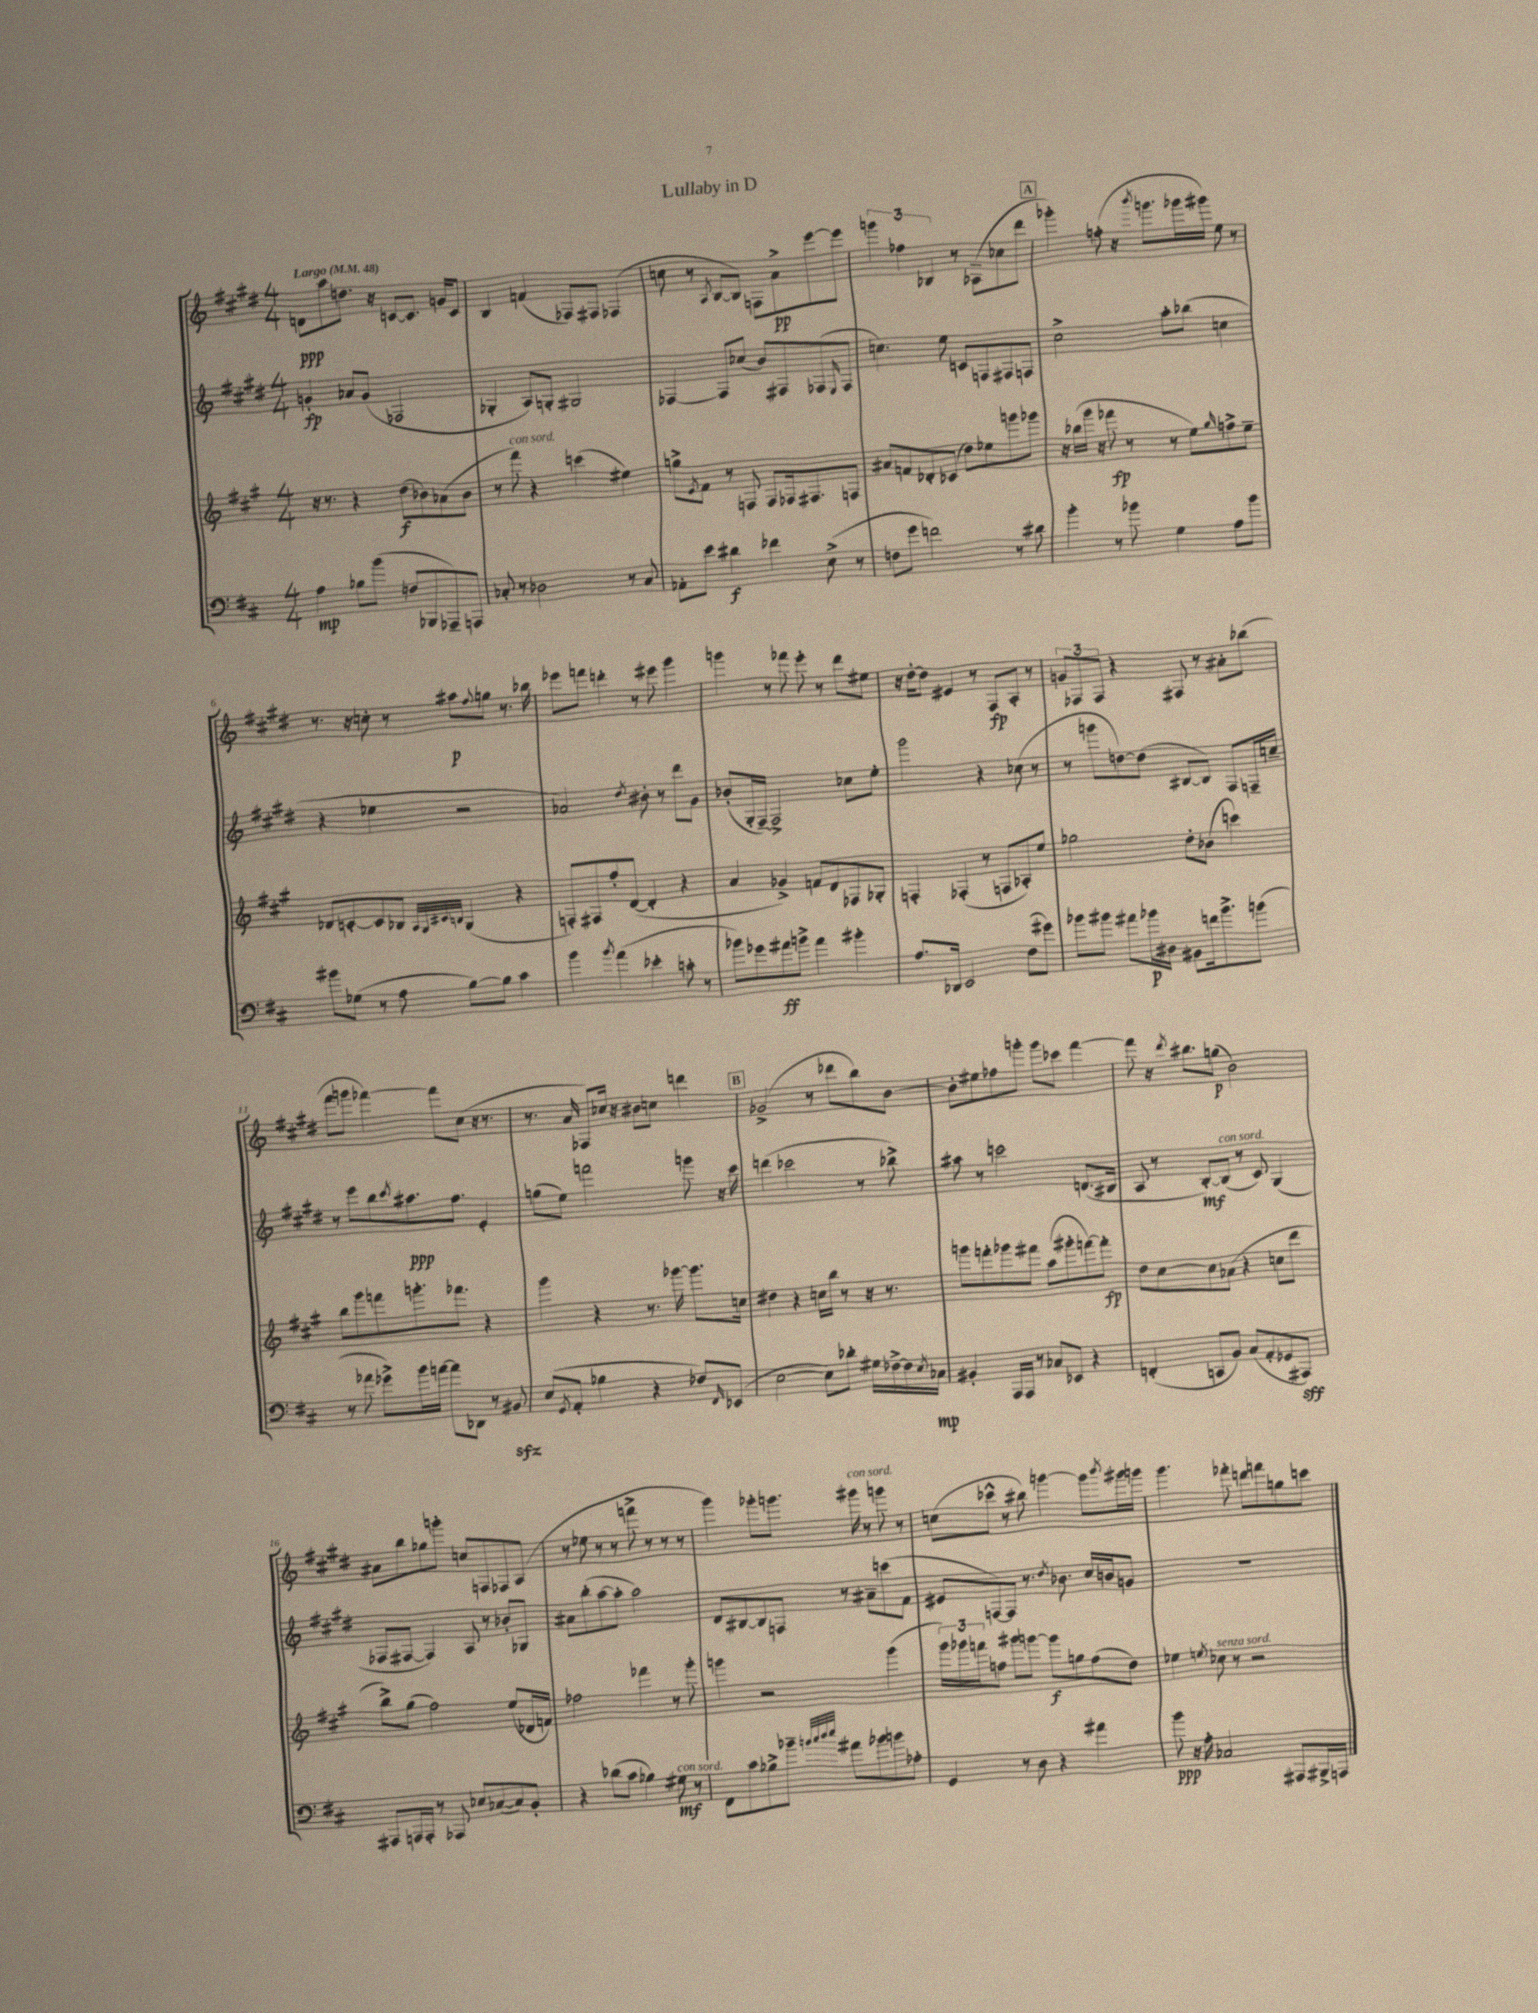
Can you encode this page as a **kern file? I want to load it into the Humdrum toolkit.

**kern	**dynam	**kern	**dynam	**kern	**dynam	**kern	**dynam
*part4	*part4	*part3	*part3	*part2	*part2	*part1	*part1
*staff4	*staff4	*staff3	*staff3	*staff2	*staff2	*staff1	*staff1
*clefF4	*	*clefG2	*	*clefG2	*	*clefG2	*
*k[f#c#]	*	*k[f#c#g#]	*	*k[f#c#g#d#]	*	*k[f#c#g#d#]	*
*M4/4	*	*M4/4	*	*M4/4	*	*M4/4	*
*MM48	*	*MM48	*	*MM48	*	*MM48	*
=1	=1	=1	=1	=1	=1	=1	=1
!	!	!	!	!	!	!LO:TX:a:B:t=Largo	!
4A\	mp	16r	.	4gn'/	fp	8dn\L	ppp
.	.	8.r	.	.	.	.	.
.	.	.	.	.	.	8aa\	.
8B-X\L	.	4r	.	8a-X/L	.	8.ddn\J	.
(8b\J	.	.	.	(8g/J	.	.	.
.	.	.	.	.	.	16r	.
8Fn/L	.	(8dd\L	f	2F-X/	.	[8cn/L	.
8BBB-X/	.	8b-X\)	.	.	.	8.c/J]	.
8AAA-X~/)	.	(8a-X\	.	.	.	.	.
.	.	.	.	.	.	16gn/KL	.
8AAAn/J	.	8b-\J	.	.	.	8c/J	.
=2	=2	=2	=2	=2	=2	=2	=2
8C-X'/	.	8r	.	4G-X'/	.	4B/	.
!	!	!LO:TX:a:i:t=con sord.	!	!	!	!	!
8r	.	8fff#\)	.	.	.	.	.
2D-X\	.	4r	.	8A/L)	.	(4fn/	.
.	.	.	.	8Gn'/J	.	.	.
.	.	(4cccn\	.	2G#X/	.	8F-X/L)	.
.	.	.	.	.	.	8F#X/J	.
8r	.	4ee#X\)	.	.	.	(4F-X/	.
8C-/	.	.	.	.	.	.	.
=3	=3	=3	=3	=3	=3	=3	=3
8AA-X'\L	.	8ggn^\L	.	[4F-X/	.	8ccn\	.
.	.	8qe/	.	.	.	.	.
8e\J	.	8f#\J	.	.	.	8r	.
.	.	.	.	.	.	8qA/	.
4d#X\	f	8r	.	8F-/L]	.	[8B/L	.
.	.	8Fn/	.	(8cc-X/J	.	8B/J])	.
4f-X\	.	8F/L	.	8b/L)	.	8Fn\L	.
.	.	16F-X/k	.	8F#X/	.	8a^\	pp
.	.	8.F#X/	.	.	.	.	.
(8E^\	.	.	.	(8F-X/	.	[8eee\	.
.	.	.	.	16qqE/	.	.	.
8r	.	8Fn/J	.	8F-/J	.	8eee\J]	.
=4	=4	=4	=4	=4	=4	=4	=4
8Fn\L	.	8a#X/L	.	4.ccn\)	.	6gggn\	.
8g\J	.	8fn/	.	.	.	.	.
.	.	.	.	.	.	6ff-X\	.
2fn\)	.	8d-X'/	.	.	.	.	.
.	.	.	.	.	.	6B-X/	.
.	.	(8c-X/J	.	8ee\	.	.	.
.	.	8dd\L)	.	8cn/L	.	8r	.
.	.	8ee-X\	.	8Fn/	.	(8A-X~\L	.
8r	.	8gggn\	.	8F#X/	.	8cc-X\	.
8d#X\	.	8ggg-X\J	.	8Fn/J	.	8ddd#\J	.
!!LO:REH:place=s1:t=A
=5	=5	=5	=5	=5	=5	=5	=5
4b'\	.	16r	.	2cc#^\	.	4ggg-X'\)	.
.	.	(16bb-X\LL	.	.	.	.	.
.	.	16ggg#\JJ	.	.	.	.	.
.	.	16r	.	.	.	.	.
8r	.	8fff-X\	fp	.	.	(8ffn'\	.
8b-X\	.	8r	.	.	.	16r	.
.	.	.	.	.	.	8qbbb/	.
.	.	.	.	.	.	8.gggn\L	.
4G\	.	8r	.	8aa'\L	.	.	.
.	.	8ee\L)	.	(8bb-X\J	.	16ggg-X\L	.
.	.	.	.	.	.	16ggg#X\JJ)	.
.	.	16qqgg#/	.	.	.	.	.
8A\L	.	8ffn^\	.	4ccn\	.	8ee\	.
8b-\J	.	8ee~\J	.	.	.	8r	.
!!LO:LB:g=z
=6	=6	=6	=6	=6	=6	=6	=6
8b#X\L	.	8d-X/L	.	4r	.	8.r	.
(8G-X\J	.	[8cn'/	.	.	.	.	.
.	.	.	.	.	.	16r	.
8r	.	8c/]	.	4ee-X\	.	8ccn'\	.
8A\	.	8B-X/J	.	.	.	8r	.
.	.	32qqA/LLL	.	.	.	.	.
.	.	32qqG#/	.	.	.	.	.
.	.	32qqc#X/	.	.	.	.	.
.	.	32qqBn/JJJ	.	.	.	.	.
[8B\L)	.	(4G#/	.	2r	.	8aa#X\L	p
.	.	.	.	.	.	8qqff#/	.
8B\J]	.	.	.	.	.	8ggn\J	.
4c#\	.	4r	.	.	.	8.r	.
.	.	.	.	.	.	16bb-X\	.
=7	=7	=7	=7	=7	=7	=7	=7
4b\	.	8Fn'/L)	.	2a-X/)	.	8eee-X\L	.
.	.	8F#X/	.	.	.	8fffn\J	.
8qb/	.	.	.	.	.	.	.
(4a\	.	8ff#'/	.	.	.	4dddn'\	.
.	.	([8d/J	.	.	.	.	.
.	.	.	.	8qdd#/	.	.	.
4e-X'\	.	4d'/]	.	8b#X'\	.	8r	.
.	.	.	.	8r	.	8eee#X\	.
8cn'\	.	4r	.	8ddd#\L	.	4ggg#\	.
8r	.	.	.	8g#\J	.	.	.
=8	=8	=8	=8	=8	=8	=8	=8
8b-X\L)	.	4a/	.	(8b-X'/L	.	4gggn\	.
8g-X\	.	.	.	16G#'/L	.	.	.
.	.	.	.	[16F#~/JJ)	.	.	.
8a#X\	ff	4g-X^/)	.	2F#^/]	.	8r	.
8bn^\J	.	.	.	.	.	8fff-X\	.
4a#\	.	8fn/L	.	.	.	8eee'\	.
.	.	8d/	.	.	.	8r	.
4b#X'\	.	8F-X/	.	8cc-X\L	.	8ddd#\L	.
.	.	8G-X'/J	.	8ee'\J	.	8ee#X\J	.
=9	=9	=9	=9	=9	=9	=9	=9
8.A/L	.	4Fn'/	.	2ggg#\	.	16r	.
.	.	.	.	.	.	[16dd#'\KL	.
.	.	.	.	.	.	8dd#\J]	.
16DD-X/Jk	.	.	.	.	.	.	.
2EE/	.	(4F-X'/	.	.	.	4e#X/	.
.	.	8r	.	4r	.	8r	.
.	.	8Fn/L	.	.	.	8F#/L	fp
(8F#\L	.	8A-X'/)	.	(8cc-X\	.	8A'/J	.
8g#X\J)	.	8ee/J	.	8r	.	8r	.
=10	=10	=10	=10	=10	=10	=10	=10
8b-X\L	.	2gg-X\	.	8r	.	12gn/L	.
.	.	.	.	.	.	12F-X/	.
8b#X\J	.	.	.	8gggn\L	.	.	.
.	.	.	.	.	.	12F-/J	.
8a#X\L	.	.	.	[8ddn\)	.	4r	.
16b-X\L	p	.	.	(8dd\J]	.	.	.
16D#X\JJ	.	.	.	.	.	.	.
8BB#X\L	.	8dd'\L	.	[8B#X/L	.	8F#X/	.
16fn\k	.	(8b-X\J	.	8B#/J])	.	8r	.
8.b-^\	.	.	.	.	.	.	.
.	.	4cccn\)	.	8F#/L	.	8a#X'\L	.
(8bn\J	.	.	.	16Fn~/L	.	(8bb-X\J	.
.	.	.	.	16ccn~/JJ	.	.	.
!!LO:LB:g=z
=11	=11	=11	=11	=11	=11	=11	=11
8r	.	8bb\L	.	8r	.	8fff#\L	.
8a-X\	.	8ggg#\	.	8eee\L	.	8gggn\J	.
8g-X^\L)	.	8fffn\	.	8bb\	.	[4fff-X\)	.
.	.	.	.	8qccc#/	.	.	.
16b\L	.	8.gggn'\	.	8.aa#X\	ppp	.	.
[16an\JJ	.	.	.	.	.	.	.
8a\L]	.	.	.	.	.	8fff-\L]	.
.	.	8.fff-X\J	.	8.ff#\J	.	.	.
8DD-X\J	.	.	.	.	.	(8cc#\J	.
8r	.	4r	.	4e'/	.	16r	.
.	.	.	.	.	.	8.r	.
8BB#Xzz/	.	.	.	.	.	.	.
=12	=12	=12	=12	=12	=12	=12	=12
(8E/L	.	4ggg#\	.	(8ggn\L	.	8.r	.
8qGG/	.	.	.	.	.	.	.
8AA'/J	.	.	.	8ee\J)	.	.	.
.	.	.	.	.	.	16a/	.
4B-X\	.	4r	.	2fffn\	.	8F-X/L)	.
.	.	.	.	.	.	16cc-X/Jk	.
.	.	.	.	.	.	16r	.
4r	.	8.r	.	.	.	8b#X\L	.
.	.	.	.	.	.	8ccn\J	.
.	.	[16ggg-X\	.	.	.	.	.
8F-X/L)	.	8.ggg-\L]	.	8gggn\	.	4dddn\	.
16qqFF#/	.	.	.	.	.	.	.
(8EE-X/J	.	.	.	16r	.	.	.
.	.	16ccn\Jk	.	16ccc#\	.	.	.
!!LO:REH:place=s1:t=B
=13	=13	=13	=13	=13	=13	=13	=13
[2E\	.	4dd#X\	.	(4dddn\	.	(2g-X^/	.
.	.	4r	.	2ccc-X\	.	.	.
8E\L])	.	16ccn\LL	.	.	.	8r	.
.	.	16bb\JJ	.	.	.	.	.
8d-X'\J	.	8r	.	.	.	8ddd-X\L	.
16G#X\LL	.	16r	.	8r	.	8bb\)	.
[16F-X^\	.	8.r	.	.	.	.	.
16F-\]	.	.	.	8bb-X^\)	.	[8b\J	.
8qE/	.	.	.	.	.	.	.
16C-X\JJ	mp	.	.	.	.	.	.
=14	=14	=14	=14	=14	=14	=14	=14
4BB#X'/	.	8gggn\L	.	8aa#X\	.	8b'\L]	.
.	.	8fffn'\	.	8r	.	8ee#X\	.
16AAA/LL	.	8ggg-X\	.	2cccn\	.	8ff-X\	.
16AAA/JJ	.	.	.	.	.	.	.
8r	.	8fff#X\J	.	.	.	8gggn'\J	.
8C-X/L	.	(8aa\L	.	.	.	8ggg\L	.
8EE-X/J	.	8ggg#X'\	.	.	.	8ccc-X\J	.
4r	.	[8fffn\)	.	(8.dn/L	.	[4fff#\	.
.	.	8fff'\J]	fp	.	.	.	.
.	.	.	.	16B#X/Jk	.	.	.
=15	=15	=15	=15	=15	=15	=15	=15
(4FFn'/	.	8dd\L	.	8A/	.	8fff#\]	.
.	.	[8cc#\	.	8r	.	16r	.
.	.	.	.	.	.	8qddd#/	.
.	.	.	.	.	.	8.bb#X\L	.
8CCn/L	.	8cc#\]	.	[8B'/L)	mf	.	.
!	!	!	!	!LO:TX:a:i:t=con sord.	!	!	!
8BB/J)	.	(8a-X\J	.	(8B/J]	.	(8ggn\J	p
(8C#/L	.	4r	.	8r	.	2b\)	.
8AA'/	.	.	.	8c#/)	.	.	.
8GG-X/	.	8ccn\L	.	(4G#/	.	.	.
8AAA#X/J)	sff	8ddd\J	.	.	.	.	.
!!LO:LB:g=z
=16	=16	=16	=16	=16	=16	=16	=16
8AAA#X/L	.	8bb^\L)	.	8F-X/L	.	8a#X\L	.
16AAAn/L	.	(8gg#\J	.	[8F#X/J	.	8bb\	.
16AAA'/JJ	.	.	.	.	.	.	.
8r	.	2ff#\)	.	4F#/])	.	8gg-X\	.
8AAA-X/	.	.	.	.	.	8gggn'\J	.
8E-X/L	.	.	.	8A/	.	8ccn/L	.
([8C-X/	.	.	.	8r	.	8Fn/	.
8C-/])	.	(8ee/L	.	8b-X'/L	.	8F-X/	.
8BB'/J	.	16d-X/L	.	8G-X/J	.	(8A/J	.
.	.	16fn/JJ)	.	.	.	.	.
=17	=17	=17	=17	=17	=17	=17	=17
4r	.	2ff-X\	.	8a#X\L	.	8r	.
.	.	.	.	(8bb'\	.	8ee-X\	.
(8d-X\L	.	.	.	[8aa\	.	8r	.
8c#\J	.	.	.	8aa'\J]	.	8r	.
4B-X\)	.	4fff-X\	.	2aa\)	.	8fffn^\	.
.	.	.	.	.	.	8r	.
!LO:TX:a:i:t=con sord.	!	!	!	!	!	!	!
8G#X\	mf	8r	.	.	.	8r	.
8r	.	8ggg#'\	.	.	.	8r	.
=18	=18	=18	=18	=18	=18	=18	=18
8FF#\L	.	4gggn\	.	8d#/L	.	4ggg#\)	.
8c#\	.	.	.	[8B#X/	.	.	.
8B-X^\	.	2r	.	8B#/]	.	8ggg-X'\L	.
8b-X~\J	.	.	.	8Fn/J	.	8.gggn\J	.
32qqbn/LLL	.	.	.	.	.	.	.
32qqcc#/	.	.	.	.	.	.	.
32qqdd/	.	.	.	.	.	.	.
32qqee/JJJ	.	.	.	.	.	.	.
8a#X\L	.	.	.	8r	.	.	.
!	!	!	!	!	!	!LO:TX:a:i:t=con sord.	!
.	.	.	.	.	.	16ggg#X\	.
8b-X\	.	.	.	8a#X~\L	.	8r	.
8bn\	.	(4ggg\	.	(8cccn\	.	8gggn\	.
8A-X'\J	.	.	.	8f#\J	.	8r	.
=19	=19	=19	=19	=19	=19	=19	=19
4GG/	.	24ggg#\LL)	.	8e#X/L	.	(8ccn\L	.
.	.	24ggg-X\	.	.	.	.	.
.	.	24fffn\J	.	.	.	.	.
.	.	8ffn\J	.	[8Fn/)	.	8ccc-X^^\J	.
8r	.	8ggg#X\L	.	8F/J]	.	8r	.
8D\	.	[8gggn\J	.	8.r	.	8bb#X\)	.
4r	.	8ggg\L]	f	.	.	[4gggn\	.
.	.	.	.	8qdd#/	.	.	.
.	.	.	.	8.b-X\	.	.	.
.	.	8ggn\	.	.	.	.	.
4a#X\	.	(8ff\	.	16cc#/LL	.	8ggg\L]	.
.	.	.	.	16bn/J	.	.	.
.	.	.	.	.	.	8qbbb/	.
.	.	8dd\J)	.	8gn/J	.	16ggg#X\L	.
.	.	.	.	.	.	16gggn\JJ	.
=20	=20	=20	=20	=20	=20	=20	=20
8b\	ppp	4ee-X\	.	1r	.	4.ggg#\	.
16r	.	.	.	.	.	.	.
16A'\	.	.	.	.	.	.	.
.	.	8qeen/	.	.	.	.	.
!	!	!LO:TX:a:i:t=senza sord.	!	!	!	!	!
2C-X/	.	8cc-X\	.	.	.	.	.
.	.	8r	.	.	.	8fff-X'\	.
.	.	2r	.	.	.	8dddn\L	.
.	.	.	.	.	.	8fffn\	.
8AAA#X/L	.	.	.	.	.	8ggn\	.
16BBB#X^/L	.	.	.	.	.	8cccn\J	.
16AAAn/JJ	.	.	.	.	.	.	.
==	==	==	==	==	==	==	==
*-	*-	*-	*-	*-	*-	*-	*-
